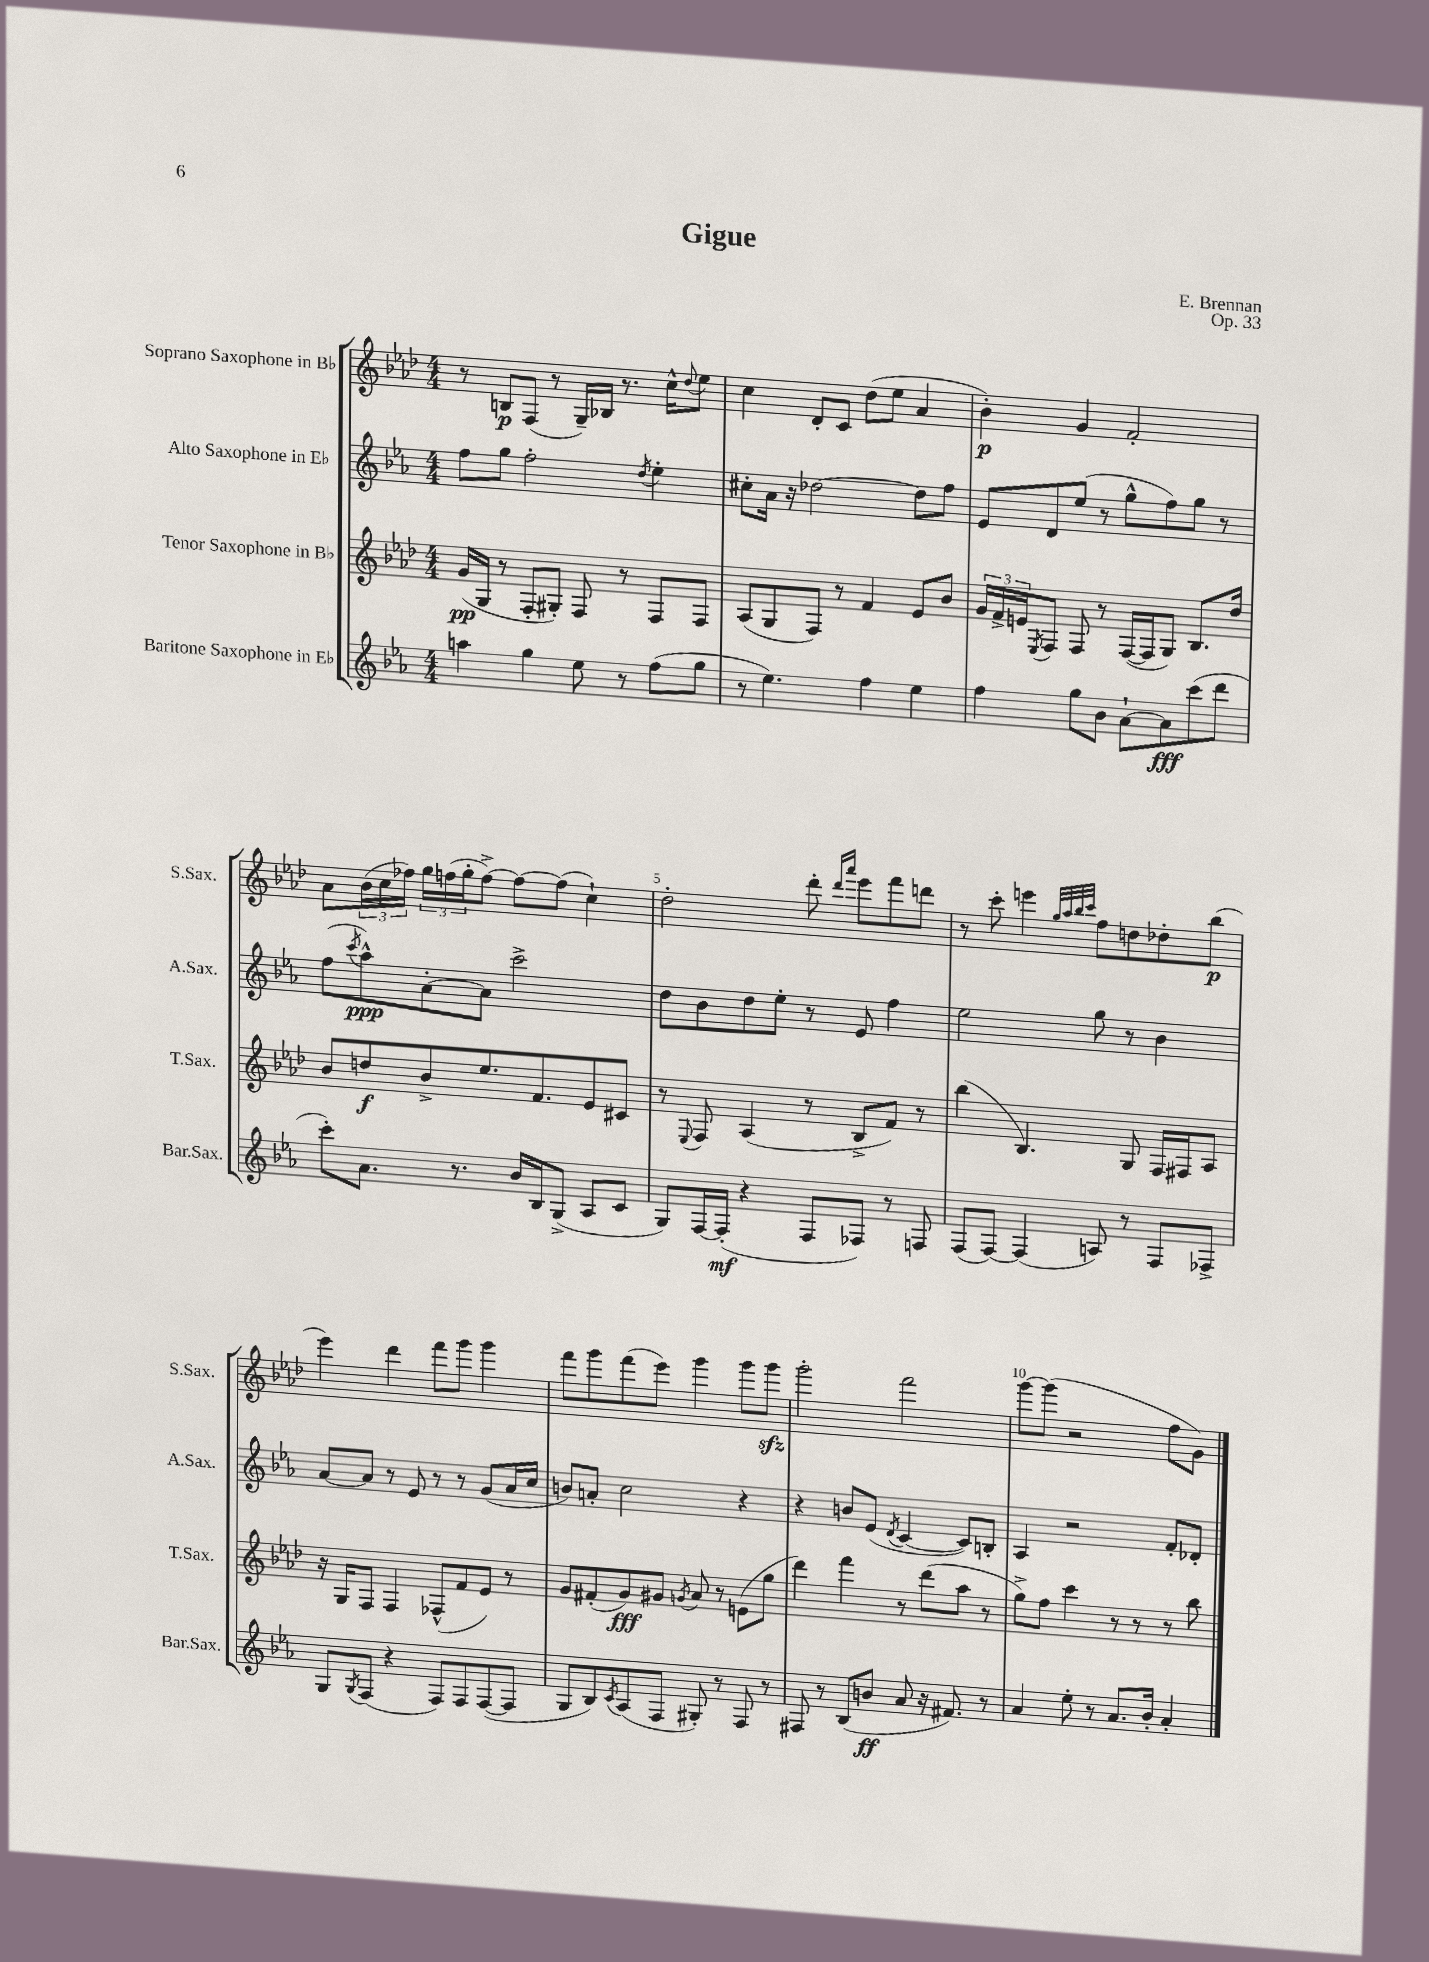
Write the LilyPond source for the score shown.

\header { title = "Gigue" composer = "E. Brennan" opus = "Op. 33" }
<<
\new StaffGroup <<
\new Staff = "s0" \with { instrumentName = "Soprano Saxophone in Bb" shortInstrumentName = "S.Sax." } {
    \clef treble \key aes \major \numericTimeSignature \time 4/4
    r8 b8\p f8( r8 g16--) bes16 r8. c''16-^ \appoggiatura { des''8 } ees''8 |
    c''4 des'8-. c'8 des''8( ees''8 aes'4 |
    bes'4-.\p) g'4 f'2-. |
    aes'8 \tuplet 3/2 { bes'16( c''16 fes''16) } \tuplet 3/2 { g''16 f''16( g''16-. } f''8~->) f''8~ f''8( c''4-!) |
    des''2-. des'''8-. \grace { des'''16 aes'''16 } ees'''8 f'''8 d'''8 |
    r8 c'''8-. e'''4 \grace { g''32 aes''32 bes''32 c'''32 } f''8 d''8 des''8-. bes''8\p( |
    ees'''4) des'''4 f'''8 g'''8 g'''4 |
    f'''8 g'''8 f'''8( ees'''8) g'''4 g'''8 g'''8\sfz |
    g'''2-. f'''2 |
    g'''8~ g'''8( r2 f''8 g'8) \bar "|." |
}
\new Staff = "s1" \with { instrumentName = "Alto Saxophone in Eb" shortInstrumentName = "A.Sax." } {
    \clef treble \key ees \major \numericTimeSignature \time 4/4
    f''8 g''8 f''2-. \acciaccatura { d''8 } ees''4-. |
    cis''8-. aes'16 r16 des''2~ des''8 f''8 |
    ees'8 d'8 ees''8( r8 g''8-^ f''8) g''8 r8 |
    f''8( \acciaccatura { c'''8 } aes''8-^\ppp) aes'8~-. aes'8 c'''2-> |
    d''8 bes'8 d''8 ees''8-. r8 ees'8 f''4 |
    ees''2 g''8 r8 bes'4 |
    aes'8~ aes'8 r8 ees'8 r8 r8 g'8( aes'16 c''16 |
    b'8) a'8-. c''2 r4 |
    r4 b'8 ees'8( \acciaccatura { d'8 } c'4~ c'8) b8-. |
    aes4 r2 f'8-. des'8-. \bar "|." |
}
\new Staff = "s2" \with { instrumentName = "Tenor Saxophone in Bb" shortInstrumentName = "T.Sax." } {
    \clef treble \key aes \major \numericTimeSignature \time 4/4
    g'16\pp( g16 r8 f8-. gis8-.) f8 r8 f8 f8 |
    aes8( g8 f8) r8 f'4 ees'8 bes'8 |
    \tuplet 3/2 { g'16 f'16-> e'16 } \acciaccatura { ees8 } f8 f8 r8 f16~( f16 g8) bes8. des''16 |
    bes'8 d''8\f bes'8-> ees''8. f'8. ees'8 cis'8 |
    r8 \appoggiatura { ees8 } f8 aes4( r8 bes8-> f'8) r8 |
    bes''4( bes4.) g8 f16 fis16 aes8 |
    r16 g16 f8 f4 fes8-^( f'8 ees'8) r8 |
    g'8 fis'8-.( g'8\fff) gis'8 \acciaccatura { g'8 } aes'8 r8 e'8( g''8 |
    des'''4) f'''4 r8 des'''8( aes''8 r8 |
    g''8->) f''8 c'''4 r8 r8 r8 bes''8 \bar "|." |
}
\new Staff = "s3" \with { instrumentName = "Baritone Saxophone in Eb" shortInstrumentName = "Bar.Sax." } {
    \clef treble \key ees \major \numericTimeSignature \time 4/4
    a''4 g''4 ees''8 r8 f''8( g''8 |
    r8 ees''4.) f''4 ees''4 |
    f''4 g''8 bes'8 aes'8~-! aes'8\fff c'''8( d'''8 |
    c'''8-.) aes'8. r8. bes'16 bes16 g8->( aes8 c'8 |
    g8) f16~ f16-.\mf( r4 f8 fes8) r8 f8 |
    f8( f8~) f4( a8) r8 f8 fes8-> |
    g8 \acciaccatura { g8 } f8( r4 f8) f8 f8~( f8 |
    g8 bes8) \acciaccatura { c'8 } aes8( f8 gis8-.) r8 f8 r8 |
    fis8 r8 bes8( b'8\ff aes'8 r16 fis'8.) r8 |
    aes'4 ees''8-. r8 aes'8. bes'16-. aes'4-. \bar "|." |
}
>>
>>
\layout { \context { \Score \override BarNumber.break-visibility = ##(#f #t #t) barNumberVisibility = #(every-nth-bar-number-visible 5) } }
